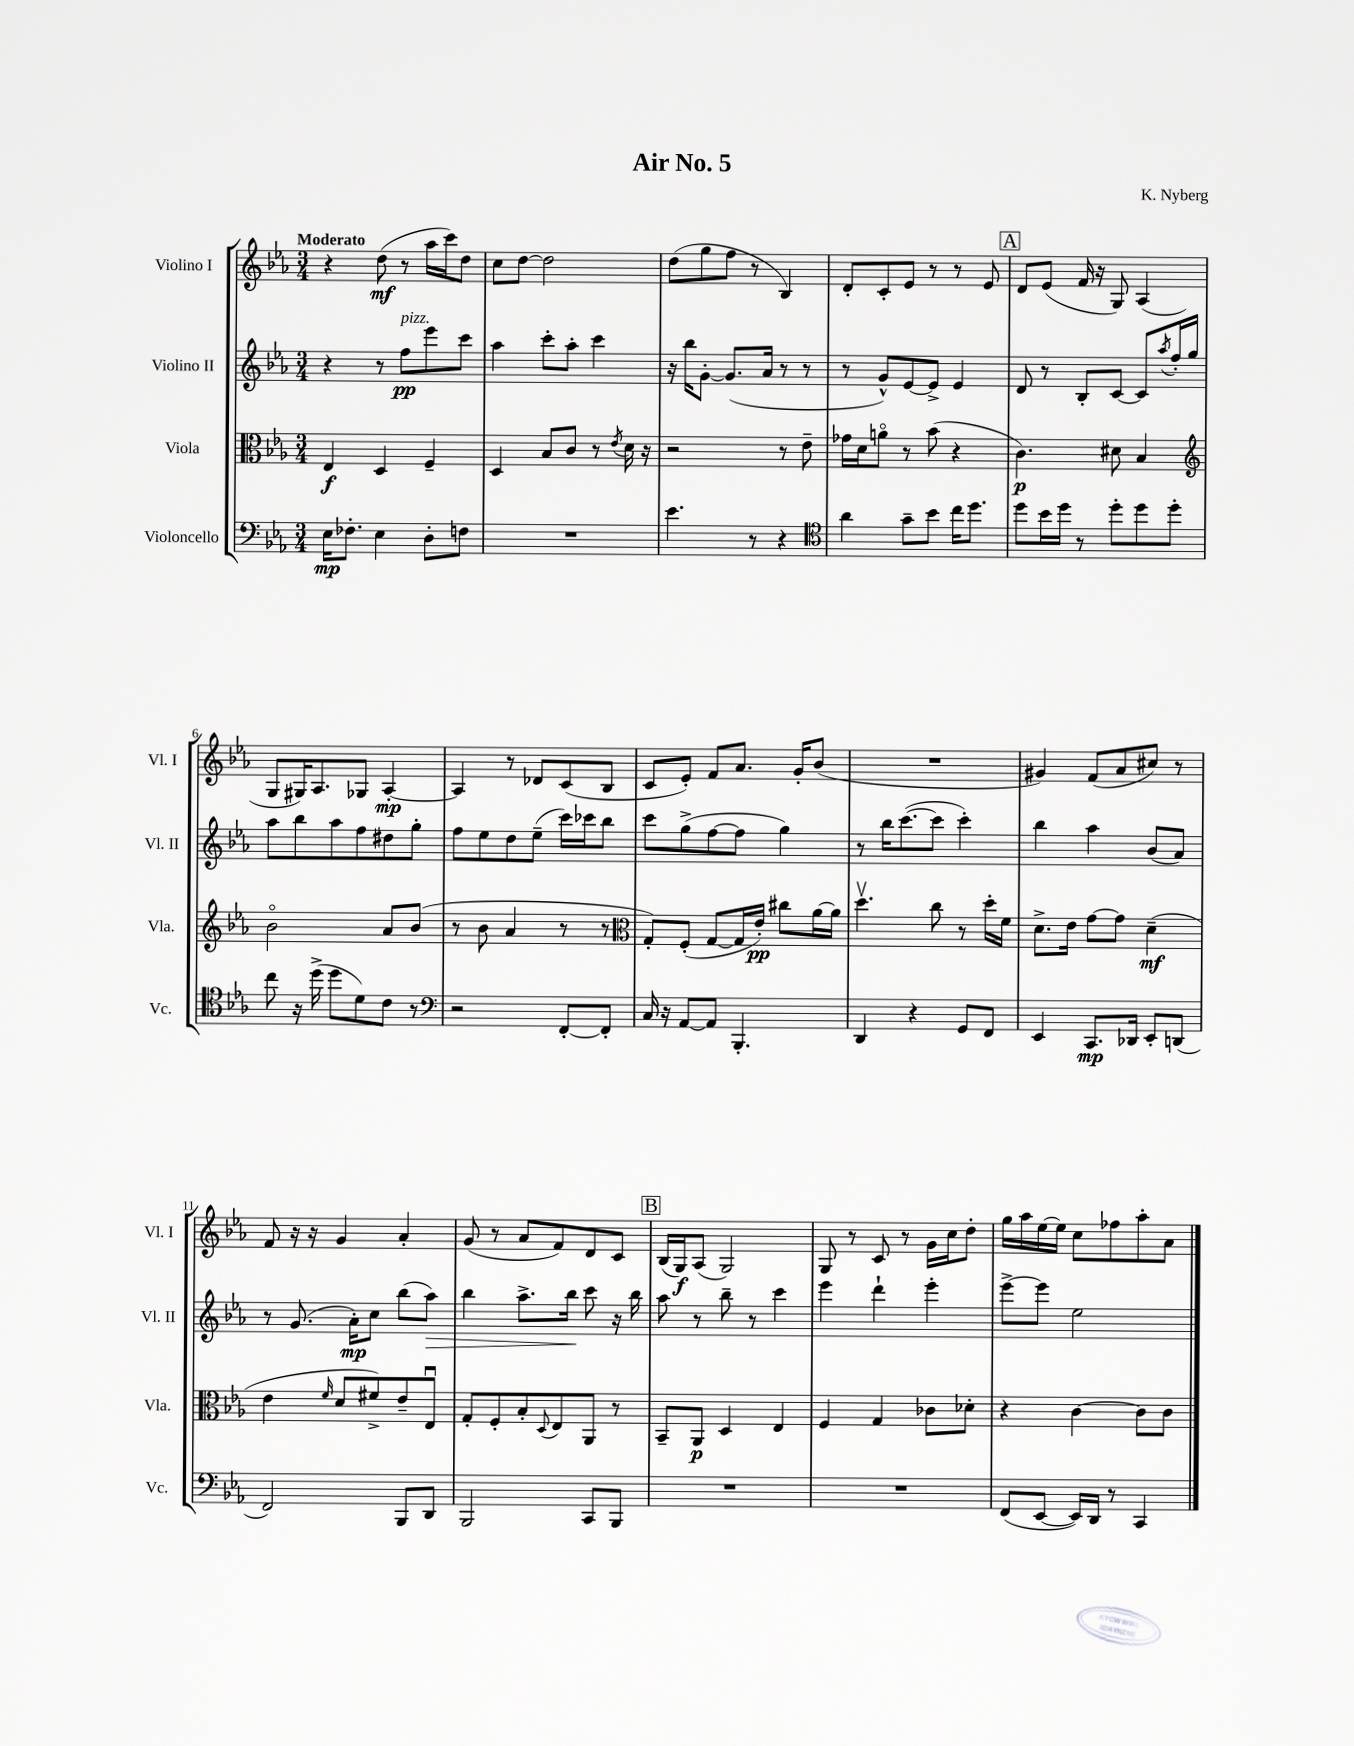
\header { title = "Air No. 5" composer = "K. Nyberg" }
<<
\new StaffGroup <<
\new Staff = "s0" \with { instrumentName = "Violino I" shortInstrumentName = "Vl. I" } {
    \clef treble \key ees \major \numericTimeSignature \time 3/4 \tempo "Moderato"
    r4 d''8\mf( r8 aes''16 c'''16) d''8 |
    c''8 d''8~ d''2 |
    d''8( g''8 f''8 r8 bes4) |
    d'8-. c'8-. ees'8 r8 r8 ees'8 |
    \mark \markup { \box "A" } d'8 ees'8( f'16 r16 g8) aes4( |
    g8 gis16) aes8. ges8 aes4~-.\mp |
    aes4 r8 des'8 c'8( bes8 |
    c'8 ees'8-.) f'8 aes'8. g'16-. bes'8( |
    R2. |
    gis'4) f'8( aes'8 cis''8) r8 |
    f'8 r16 r16 g'4 aes'4-. |
    g'8( r8 aes'8 f'8) d'8 c'8 |
    \mark \markup { \box "B" } bes16( g16\f) aes8( g2) |
    g8 r8 c'8 r8 g'16 c''16 d''8-. |
    g''16 aes''16 ees''16~ ees''16 c''8 fes''8 aes''8-. aes'8 \bar "|." |
}
\new Staff = "s1" \with { instrumentName = "Violino II" shortInstrumentName = "Vl. II" } {
    \clef treble \key ees \major \numericTimeSignature \time 3/4
    r4 r8 f''8\pp^\markup { \italic "pizz." } ees'''8 c'''8 |
    aes''4 c'''8-. aes''8-. c'''4 |
    r16 bes''16 g'8~-. g'8.( aes'16 r8 r8 |
    r8 g'8-^) ees'8~ ees'8-> ees'4 |
    \mark \markup { \box "A" } d'8 r8 bes8-. c'8~ c'8 \acciaccatura { aes''8 } f''16-. g''16 |
    aes''8 bes''8 aes''8 f''8 dis''8 g''8-. |
    f''8 ees''8 d''8 ees''8--( c'''16) ces'''16 bes''8 |
    c'''8 g''8->( f''8~ f''8 g''4) |
    r8 bes''16 c'''8.~( c'''8 c'''4-.) |
    bes''4 aes''4 bes'8( aes'8) |
    r8 g'8.( aes'16-.\mp) c''8 bes''8( aes''8\>) |
    bes''4 aes''8.-> bes''16\! c'''8 r16 bes''16 |
    \mark \markup { \box "B" } aes''8 r8 bes''8-- r8 c'''4 |
    ees'''4 d'''4-! ees'''4-. |
    ees'''8~-> ees'''8 ees''2 \bar "|." |
}
\new Staff = "s2" \with { instrumentName = "Viola" shortInstrumentName = "Vla." } {
    \clef alto \key ees \major \numericTimeSignature \time 3/4
    ees4\f d4 f4-- |
    d4 bes8 c'8 r8 \acciaccatura { ees'8 } d'16 r16 |
    r2 r8 ees'8-- |
    ges'16 d'16 a'8\flageolet r8 bes'8( r4 |
    \mark \markup { \box "A" } c'4.\p) dis'8 bes4 |
    \clef treble bes'2\flageolet aes'8 bes'8( |
    r8 bes'8 aes'4 r8 r8 |
    \clef alto g8-.) f8-.( g8~ g16 ees'16-.\pp) cis''8 aes'16~ aes'16 |
    d''4.\upbow c''8 r8 d''16-. f'16 |
    d'8.-> ees'16 g'8~ g'8 d'4--\mf( |
    ees'4 \grace { f'16 } d'8 fis'8->) ees'8-- ees8\downbow |
    g8-. f8-. bes8-. \appoggiatura { d8 } ees8 aes,8 r8 |
    \mark \markup { \box "B" } bes,8-- aes,8\p d4 ees4 |
    f4 g4 ces'8 des'8-. |
    r4 c'4~ c'8 c'8 \bar "|." |
}
\new Staff = "s3" \with { instrumentName = "Violoncello" shortInstrumentName = "Vc." } {
    \clef bass \key ees \major \numericTimeSignature \time 3/4
    ees16\mp fes8.-. ees4 d8-. f8 |
    R2. |
    ees'4. r8 r4 |
    \clef tenor aes'4 g'8-- bes'8 c''16 d''8. |
    \mark \markup { \box "A" } d''8 bes'16 d''16 r8 d''8-. d''8 d''8-. |
    c''8 r16 d''16->( d''8 d'8) c'8 r8 |
    \clef bass r2 f,8~-. f,8-. |
    c16 r16 aes,8~ aes,8 bes,,4.-. |
    d,4 r4 g,8 f,8 |
    ees,4 c,8.\mp des,16 ees,8-. d,8( |
    f,2) bes,,8 d,8 |
    bes,,2 c,8 bes,,8 |
    \mark \markup { \box "B" } R2. |
    R2. |
    f,8( ees,8~ ees,16) d,16 r8 c,4 \bar "|." |
}
>>
>>
